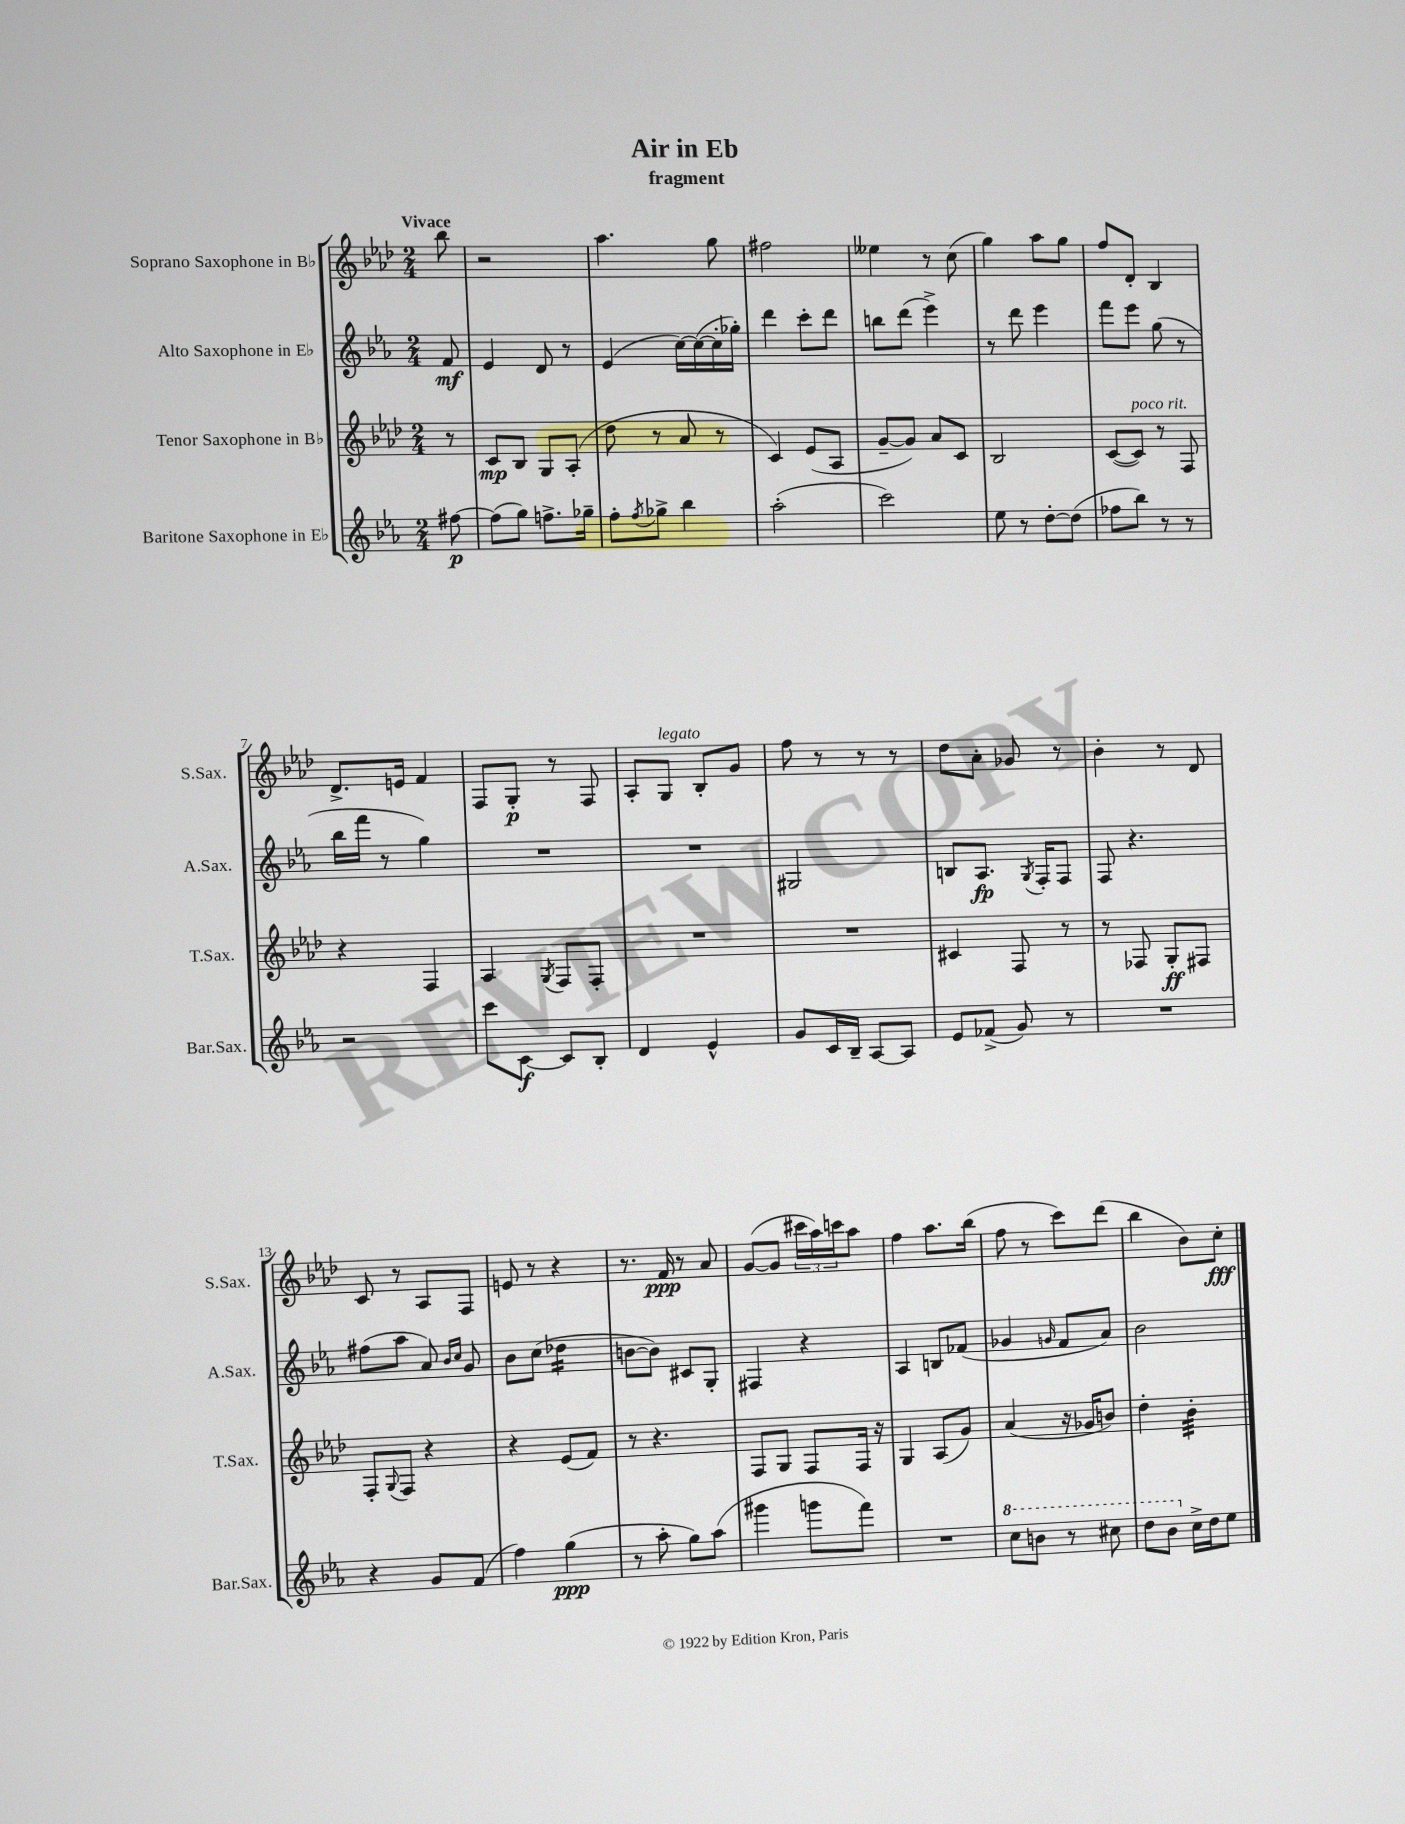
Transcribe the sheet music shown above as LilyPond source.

\header { title = "Air in Eb" subtitle = "fragment" }
<<
\new StaffGroup <<
\new Staff = "s0" \with { instrumentName = "Soprano Saxophone in Bb" shortInstrumentName = "S.Sax." } {
    \clef treble \key aes \major \numericTimeSignature \time 2/4 \partial 8 \tempo "Vivace"
    bes''8 |
    r2 |
    aes''4. g''8 |
    fis''2 |
    eeses''4 r8 c''8( |
    g''4) aes''8 g''8 |
    f''8 des'8-. bes4 |
    des'8.-> e'16 f'4 |
    f8 g8-.\p r8 f8 |
    aes8-. g8^\markup { \italic "legato" } bes8-. g'8 |
    f''8 r8 r8 r8 |
    des''8 aes'8-. ges'8 r8 |
    bes'4-. r8 des'8 |
    c'8 r8 aes8 f8 |
    e'8 r8 r4 |
    r8. f'16\ppp r8 aes'8 |
    g'8~( g'8 \tuplet 3/2 { cis'''16 aes''16) c'''16 } aes''8 |
    f''4 aes''8. bes''16( |
    f''8 r8 c'''8) des'''8( |
    bes''4 bes'8) c''8-.\fff \bar "|." |
}
\new Staff = "s1" \with { instrumentName = "Alto Saxophone in Eb" shortInstrumentName = "A.Sax." } {
    \clef treble \key ees \major \numericTimeSignature \time 2/4 \partial 8
    f'8\mf |
    ees'4 d'8 r8 |
    ees'4( c''16~) c''16~( c''16-. ges''16-.) |
    d'''4 c'''8-. d'''8 |
    b''8 d'''8( ees'''4->) |
    r8 d'''8 ees'''4 |
    f'''8 ees'''8 g''8( r8 |
    bes''16 f'''16 r8 g''4) |
    R2 |
    R2 |
    gis2 |
    b8 aes8.\fp \acciaccatura { g8 } f16-. f8 |
    f8 r4. |
    fis''8( aes''8 aes'8) \grace { bes'16 c''16 } g'8 |
    bes'8 c''8( des''4:16 |
    b'8~ b'8) cis'8 g8-. |
    fis4 r4 |
    aes4 b8 fes'8( |
    ges'4 \grace { g'16 } f'8 aes'8) |
    bes'2 \bar "|." |
}
\new Staff = "s2" \with { instrumentName = "Tenor Saxophone in Bb" shortInstrumentName = "T.Sax." } {
    \clef treble \key aes \major \numericTimeSignature \time 2/4 \partial 8
    r8 |
    c'8\mp bes8 g8 aes8-.( |
    des''8 r8 aes'8 r8 |
    c'4) ees'8( aes8 |
    g'8~-- g'8) aes'8 c'8 |
    bes2 |
    c'8~( c'8^\markup { \italic "poco rit." }) r8 f8 |
    r4 f4 |
    aes4 \acciaccatura { g8 } f8 f8-. |
    R2 |
    R2 |
    cis'4 f8 r8 |
    r8 fes8 g8-.\ff fis8 |
    f8-. \appoggiatura { g8 } f8 r4 |
    r4 ees'8( f'8) |
    r8 r4. |
    f8 g8 f8 f16 r16 |
    g4 aes8( g'8) |
    aes'4( r16 ges'16 b'8) |
    des''4-. bes'4:32-. \bar "|." |
}
\new Staff = "s3" \with { instrumentName = "Baritone Saxophone in Eb" shortInstrumentName = "Bar.Sax." } {
    \clef treble \key ees \major \numericTimeSignature \time 2/4 \partial 8
    fis''8~\p |
    fis''8( g''8) f''8.-> ges''16-- |
    f''8-. \acciaccatura { f''8 } ges''8-> bes''4 |
    aes''2-.( |
    c'''2) |
    ees''8 r8 d''8~-. d''8( |
    fes''8 bes''8) r8 r8 |
    r2 |
    c'''8 c'8~\f c'8 bes8-. |
    d'4 ees'4-^ |
    g'8 c'16 bes16-- aes8~ aes8 |
    ees'8 fes'8->( g'8) r8 |
    R2 |
    r4 g'8 f'8( |
    f''4) g''4\ppp( |
    r8 aes''8-. g''8) aes''8( |
    gis'''4 g'''8 f'''8) |
    R2 |
    \ottava #1 c'''8 b''8 r8 cis'''8 |
    d'''8 bes''8 \ottava #0 c''16-> d''16 ees''8 \bar "|." |
}
>>
>>
